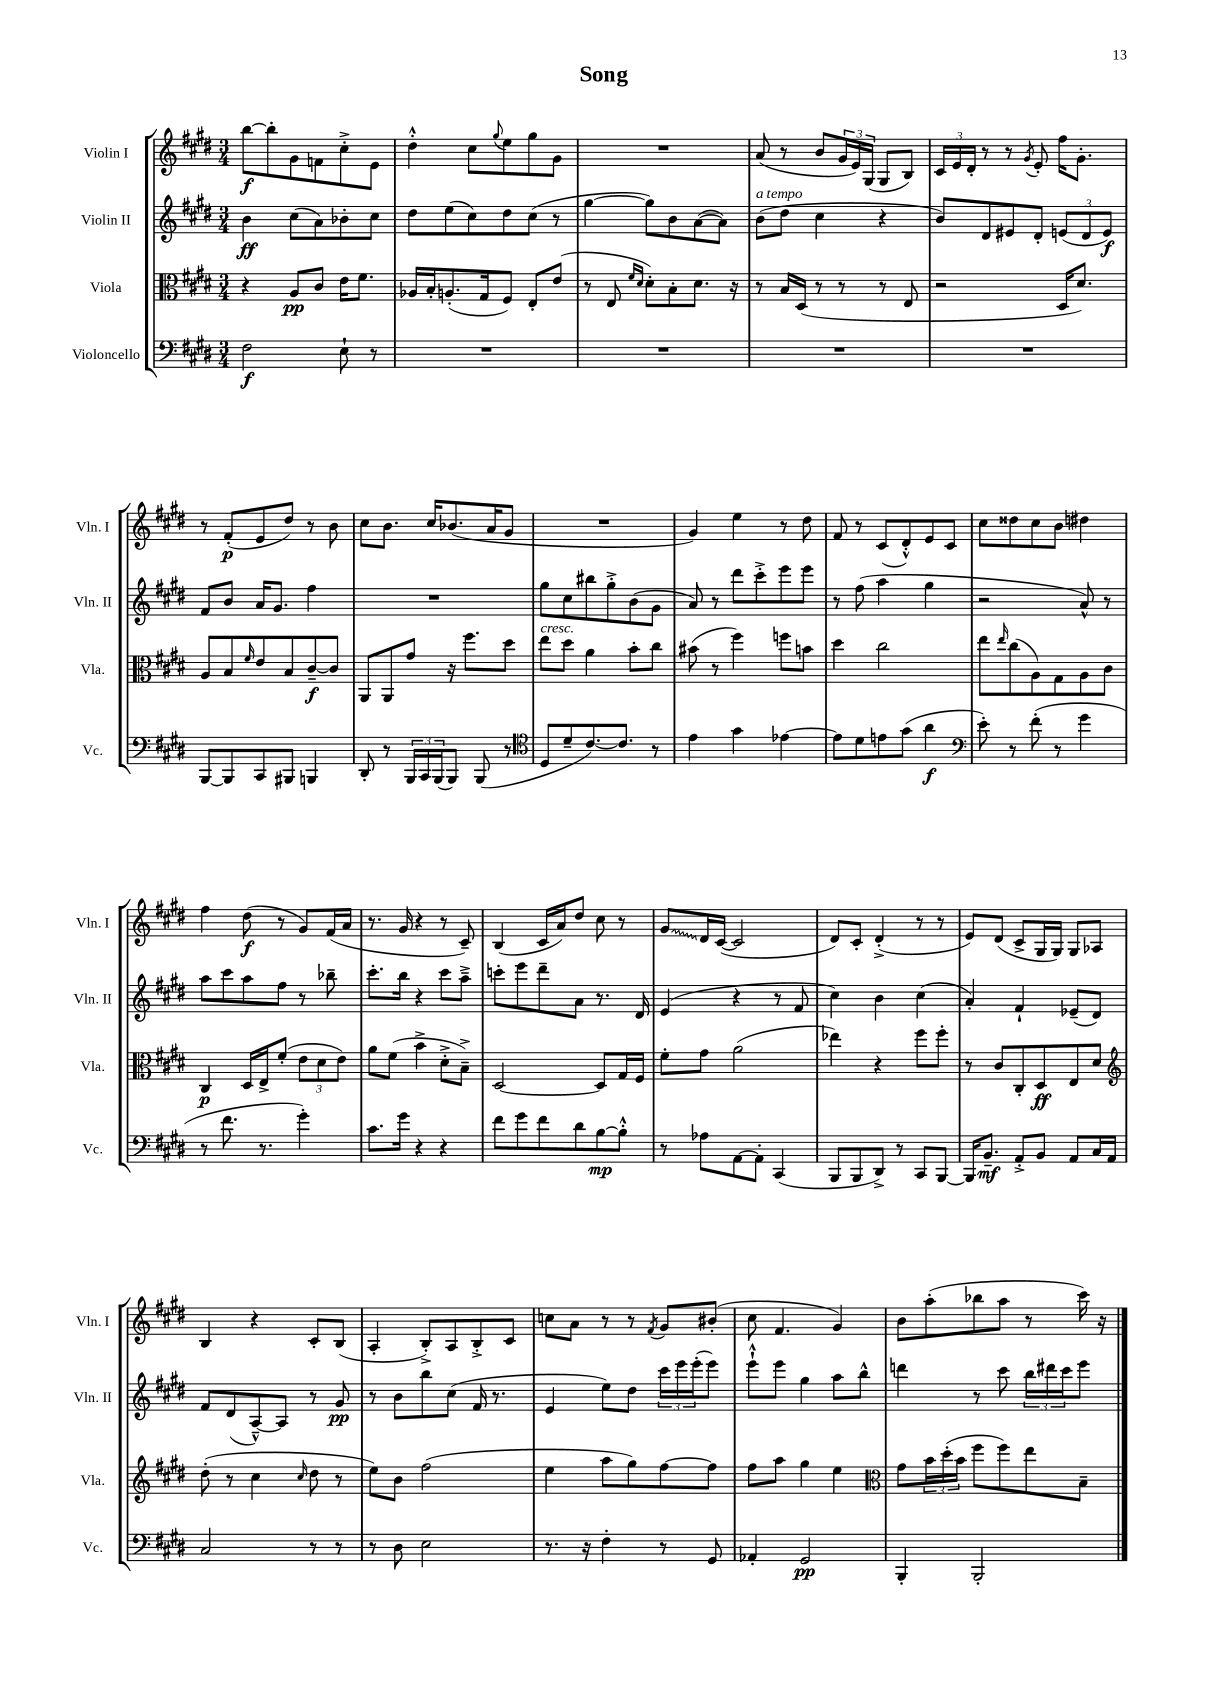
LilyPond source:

\header { title = "Song" }
<<
\new StaffGroup <<
\new Staff = "s0" \with { instrumentName = "Violin I" shortInstrumentName = "Vln. I" } {
    \clef treble \key e \major \numericTimeSignature \time 3/4
    b''8~\f b''8-. gis'8 f'8 cis''8-.-> e'8 |
    dis''4-.-^ cis''8 \appoggiatura { gis''8 } e''8 gis''8 gis'8 |
    R2. |
    a'8( r8 b'8 \tuplet 3/2 { gis'16 e'16) gis16( } gis8 b8) |
    \tuplet 3/2 { cis'16 e'16 dis'16-. } r8 r8 \acciaccatura { gis'8 } e'8-. fis''16 gis'8.-. |
    r8 fis'8-.\p( e'8 dis''8) r8 b'8 |
    cis''8 b'8. cis''16 bes'8.( a'16 gis'8 |
    R2. |
    gis'4) e''4 r8 dis''8 |
    fis'8 r8 cis'8( dis'8-.-^) e'8 cis'8 |
    cis''8 disis''8 cis''8 b'8 dis''4 |
    fis''4 dis''8\f( r8 gis'8) fis'16( a'16 |
    r8. gis'16 r4 r8 cis'8--) |
    b4( cis'16 a'16) dis''8 cis''8 r8 |
    \once \override Glissando.style = #'zigzag gis'8\glissando dis'16 cis'16~( cis'2 |
    dis'8) cis'8-. dis'4-.->( r8 r8 |
    e'8) dis'8( cis'8-> gis16 gis16) gis8 aes8 |
    b4 r4 cis'8-. b8( |
    a4-. b8-.->) a8 b8-.-> cis'8 |
    c''8 a'8 r8 r8 \acciaccatura { fis'8 } gis'8 bis'8-.( |
    cis''8 fis'4. gis'4) |
    b'8 a''8-.( bes''8 a''8 r8 cis'''16) r16 \bar "|." |
}
\new Staff = "s1" \with { instrumentName = "Violin II" shortInstrumentName = "Vln. II" } {
    \clef treble \key e \major \numericTimeSignature \time 3/4
    b'4\ff cis''8( a'8) bes'8-. cis''8 |
    dis''8 e''8( cis''8) dis''8 cis''8( r8 |
    gis''4~ gis''8) b'8 a'8~( a'8) |
    b'8^\markup { \italic "a tempo" }( dis''8 cis''4 r4 |
    b'8) dis'8 eis'8 dis'8-. \tuplet 3/2 { e'8( dis'8 e'8\f) } |
    fis'8 b'8 a'16 gis'8. fis''4 |
    R2. |
    gis''8 cis''8 bis''8 gis''8-.-> b'8( gis'8 |
    a'8) r8 dis'''8 cis'''8-.-> e'''8 e'''8 |
    r8 fis''8( a''4 gis''4 |
    r2 a'8-^) r8 |
    a''8 cis'''8 a''8 fis''8 r8 bes''8-- |
    cis'''8.-. b''16 r4 cis'''8 a''8---> |
    c'''8-. e'''8 dis'''8-- a'8 r8. dis'16 |
    e'4( r4 r8 fis'8 |
    cis''4) b'4 cis''4( |
    a'4-.) fis'4-! ees'8--( dis'8) |
    fis'8 dis'8( a8~---^) a8 r8 gis'8\pp |
    r8 b'8 b''8 cis''8( fis'16 r8. |
    e'4 e''8) dis''8 \tuplet 3/2 { cis'''16 e'''16 e'''16-.( } e'''8) |
    e'''8-!-^ e'''8 gis''4 a''8 b''8-^ |
    d'''4 r8 cis'''8 \tuplet 3/2 { b''16 dis'''16 cis'''16 } e'''8 \bar "|." |
}
\new Staff = "s2" \with { instrumentName = "Viola" shortInstrumentName = "Vla." } {
    \clef alto \key e \major \numericTimeSignature \time 3/4
    r4 a8\pp cis'8 e'16 fis'8. |
    aes16 b16-. a8.-.( gis16 fis8) e8-. e'8( |
    r8 e8 \grace { fis'16 dis'16 } dis'8-.) b8-. dis'8. r16 |
    r8 b16 dis16( r8 r8 r8 e8 |
    r2 dis16 dis'8.) |
    a8 b8 \grace { fis'16 } e'8 b8 cis'8~--\f cis'8 |
    a,8 a,8 gis'8 r16 fis''8. dis''8 |
    e''8^\markup { \italic "cresc." } dis''8 a'4 b'8-. cis''8 |
    bis'8( r8 fis''4) f''8 b'8 |
    dis''4 cis''2 |
    e''8 \grace { e''16 } cis''8( a8) gis8 a8 cis'8 |
    cis4\p dis16 e16-> fis'8-.( \tuplet 3/2 { e'8 dis'8 e'8) } |
    a'8 fis'8( b'4-> dis'8-.-> b8--->) |
    dis2~ dis8 gis16 fis16 |
    fis'8-. gis'8 a'2( |
    ees''4) r4 fis''8 fis''8-. |
    r8 cis'8 cis8-. dis8\ff e8 dis'8 |
    \clef treble dis''8-.( r8 cis''4 \grace { cis''16 } dis''8 r8 |
    e''8) b'8 fis''2( |
    e''4 a''8 gis''8) fis''8~ fis''8 |
    fis''8 a''8 gis''4 e''4 |
    \clef alto gis'8 \tuplet 3/2 { b'16 dis''16-.( b'16 } fis''8 fis''8) e''8 b8-- \bar "|." |
}
\new Staff = "s3" \with { instrumentName = "Violoncello" shortInstrumentName = "Vc." } {
    \clef bass \key e \major \numericTimeSignature \time 3/4
    fis2\f e8-! r8 |
    R2. |
    R2. |
    R2. |
    R2. |
    b,,8~ b,,8 cis,8 bis,,8 b,,4 |
    dis,8-. r8 \tuplet 3/2 { b,,16 cis,16 b,,16( } b,,8) b,,8( r8 |
    \clef tenor dis8 dis'8-- cis'8.~) cis'8. r8 |
    e'4 gis'4 ees'4~ |
    ees'8 dis'8 e'8 gis'8( a'4\f |
    \clef bass e'8-.) r8 fis'8-.( r8 gis'4 |
    r8 fis'8. r8. gis'4-.) |
    cis'8. gis'16 r4 r4 |
    fis'8 gis'8 fis'8 dis'8 b8~\mp b8-.-^ |
    r8 aes8 a,8~ a,8-. cis,4( |
    b,,8 b,,8 dis,8->) r8 cis,8 b,,8~ |
    b,,16 b,8.--\mf a,8-.-> b,8 a,8 cis16 a,16 |
    cis2 r8 r8 |
    r8 dis8 e2 |
    r8. r16 fis4-. r8 gis,8 |
    aes,4-. gis,2\pp |
    b,,4-. b,,2-. \bar "|." |
}
>>
>>
\layout { \context { \Score \remove "Bar_number_engraver" } }
